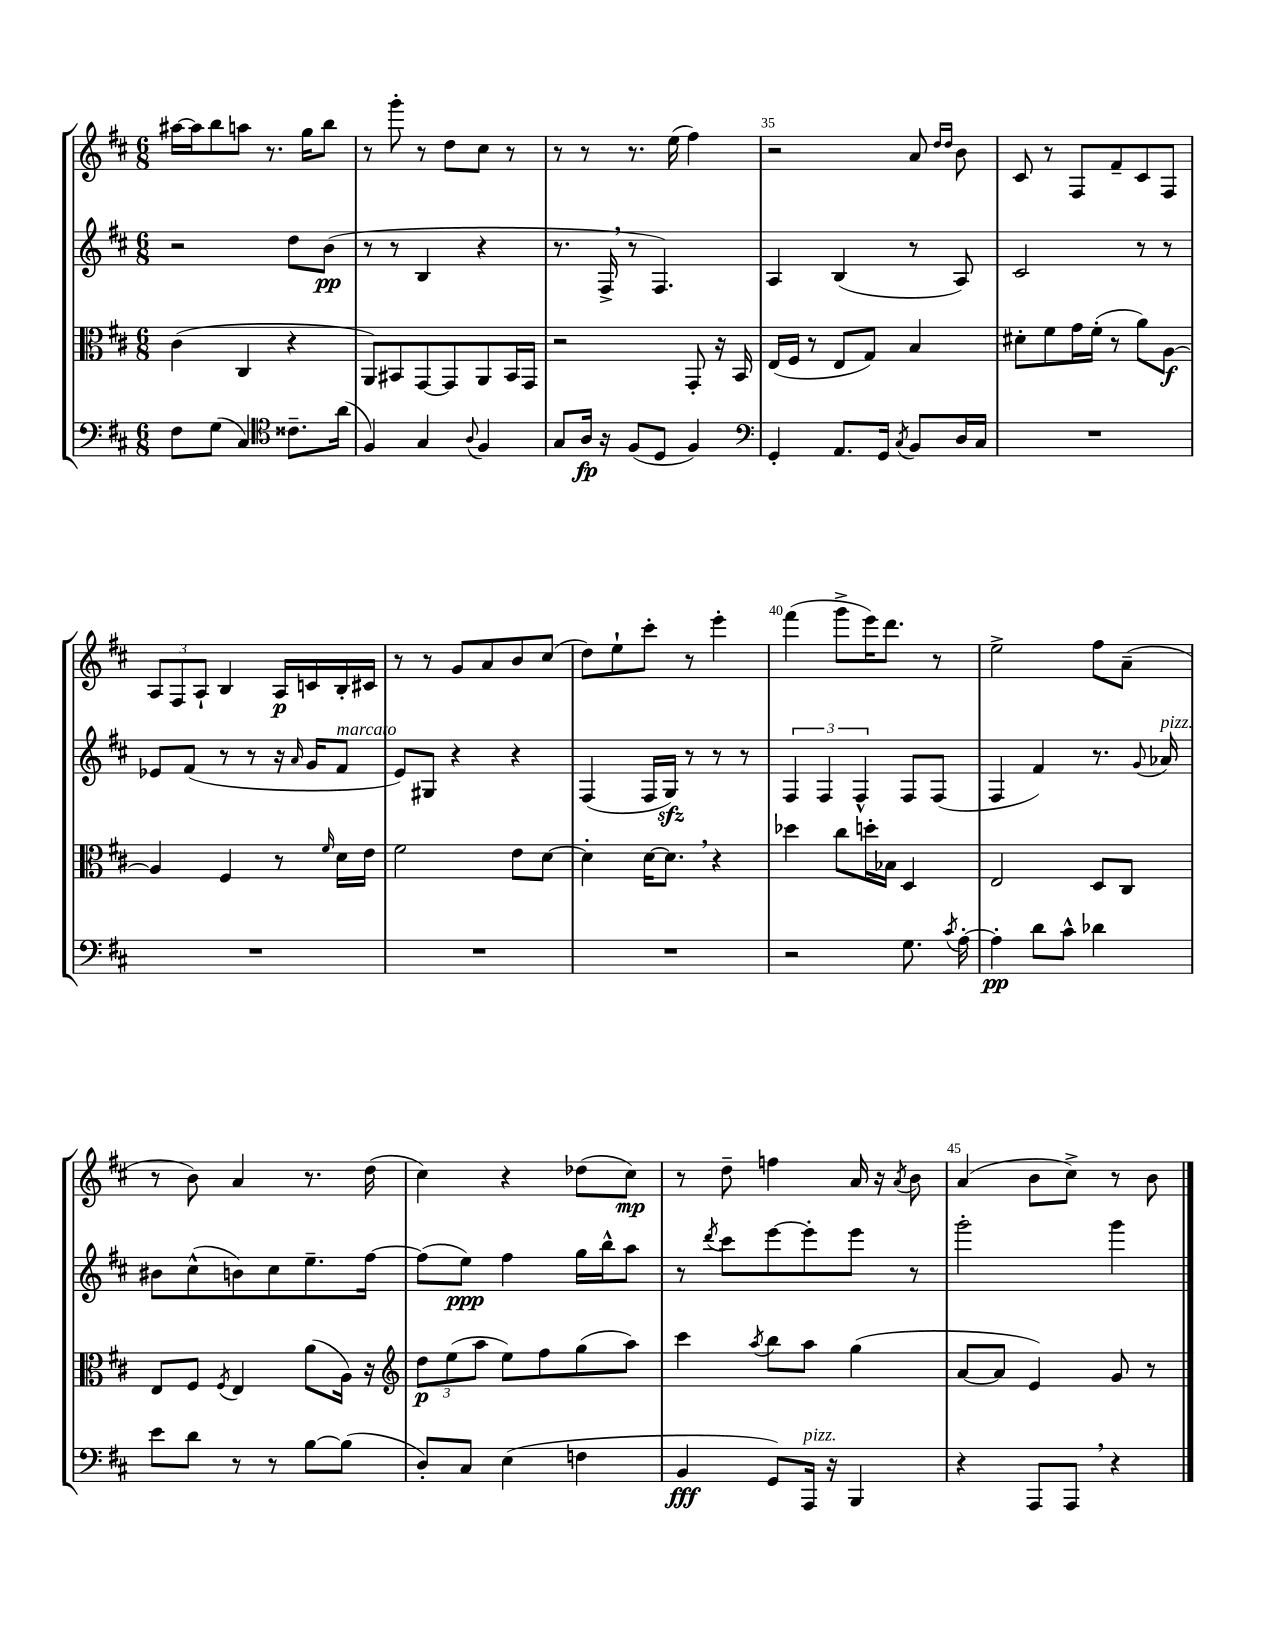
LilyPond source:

<<
\new StaffGroup <<
\new Staff = "s0" {
    \clef treble \key d \major \numericTimeSignature \time 6/8
    \autoBeamOff ais''16[~ ais''16 b''8 a''8] r8. g''16[ b''8] |
    r8 g'''8-. r8 d''8[ cis''8] r8 |
    r8 r8 r8. e''16( fis''4) |
    r2 a'8 \grace { d''16[ d''16] } b'8 |
    cis'8 r8 fis8[ fis'8-- cis'8 fis8] |
    \tuplet 3/2 { a8[ fis8 a8]-! } b4 a16[\p c'16 b16-. cis'16] |
    r8 r8 g'8[ a'8 b'8 cis''8]( |
    d''8[) e''8-! cis'''8]-. r8 e'''4-. |
    fis'''4( g'''8[-> e'''16) d'''8.] r8 |
    e''2-> fis''8[ a'8]--( |
    r8 b'8) a'4 r8. d''16( |
    cis''4) r4 des''8[( cis''8]\mp) |
    r8 d''8-- f''4 a'16 r16 \acciaccatura { a'8 } b'8 |
    a'4( b'8[ cis''8]->) r8 b'8 \bar "|." |
}
\new Staff = "s1" {
    \clef treble \key d \major \numericTimeSignature \time 6/8
    \autoBeamOff r2 d''8[ b'8]\pp( |
    r8 r8 b4 r4 |
    r8. fis16-> \breathe r8 fis4.) |
    a4 b4( r8 a8) |
    cis'2 r8 r8 |
    ees'8[ fis'8]( r8 r8 r16 \grace { a'16 } g'16[ fis'8]^\markup { \italic "marcato" } |
    e'8[) gis8] r4 r4 |
    fis4( fis16[ g16]\sfz) r8 r8 r8 |
    \tuplet 3/2 { fis4 fis4 fis4-^ } fis8[ fis8]( |
    fis4 fis'4) r8. \appoggiatura { g'8 } aes'16^\markup { \italic "pizz." } |
    bis'8[ cis''8-^( b'8) cis''8 e''8.-- fis''16]~ |
    fis''8[( e''8]\ppp) fis''4 g''16[ b''16-^ a''8] |
    r8 \acciaccatura { d'''8 } cis'''8[ e'''8~ e'''8-. e'''8] r8 |
    g'''2-. g'''4 \bar "|." |
}
\new Staff = "s2" {
    \clef alto \key d \major \numericTimeSignature \time 6/8
    \autoBeamOff cis'4( cis4 r4 |
    a,8[) bis,8 g,8~ g,8 a,8 bis,16 g,16] |
    r2 g,8-. r16 b,16 |
    e16[( fis16] r8 e8[ g8]) b4 |
    dis'8[-. fis'8 g'16 fis'16]-.( r8 a'8[) a8]~\f |
    a4 fis4 r8 \grace { fis'16 } d'16[ e'16] |
    fis'2 e'8[ d'8]~ |
    d'4-. d'16[~ d'8.] \breathe r4 |
    des''4 cis''8[ d''16-. bes16] d4 |
    e2 d8[ cis8] |
    e8[ fis8] \acciaccatura { fis8 } e4 a'8[( a16]) r16 |
    \clef treble \tuplet 3/2 { d''8[\p e''8( a''8] } e''8[) fis''8 g''8( a''8]) |
    cis'''4 \acciaccatura { a''8 } b''8[ a''8] g''4( |
    a'8[~ a'8] e'4) g'8 r8 \bar "|." |
}
\new Staff = "s3" {
    \clef bass \key d \major \numericTimeSignature \time 6/8
    \autoBeamOff fis8[ g8]( cis4) \clef tenor cisis'8.[-- a'16]( |
    fis4) g4 \appoggiatura { a8 } fis4 |
    g8[ a16]\fp r16 fis8[( d8] fis4) |
    \clef bass g,4-. a,8.[ g,16] \acciaccatura { cis8 } b,8[ d16 cis16] |
    R2. |
    R2. |
    R2. |
    R2. |
    r2 g8. \acciaccatura { cis'8 } a16~-. |
    a4-.\pp d'8[ cis'8]-^ des'4 |
    e'8[ d'8] r8 r8 b8[~ b8]( |
    d8[-.) cis8] e4( f4 |
    b,4\fff g,8[) a,,16]^\markup { \italic "pizz." } r16 b,,4 |
    r4 a,,8[ a,,8] \breathe r4 \bar "|." |
}
>>
>>
\layout { \context { \Score currentBarNumber = #32 \override BarNumber.break-visibility = ##(#f #t #t) barNumberVisibility = #(every-nth-bar-number-visible 5) } }
